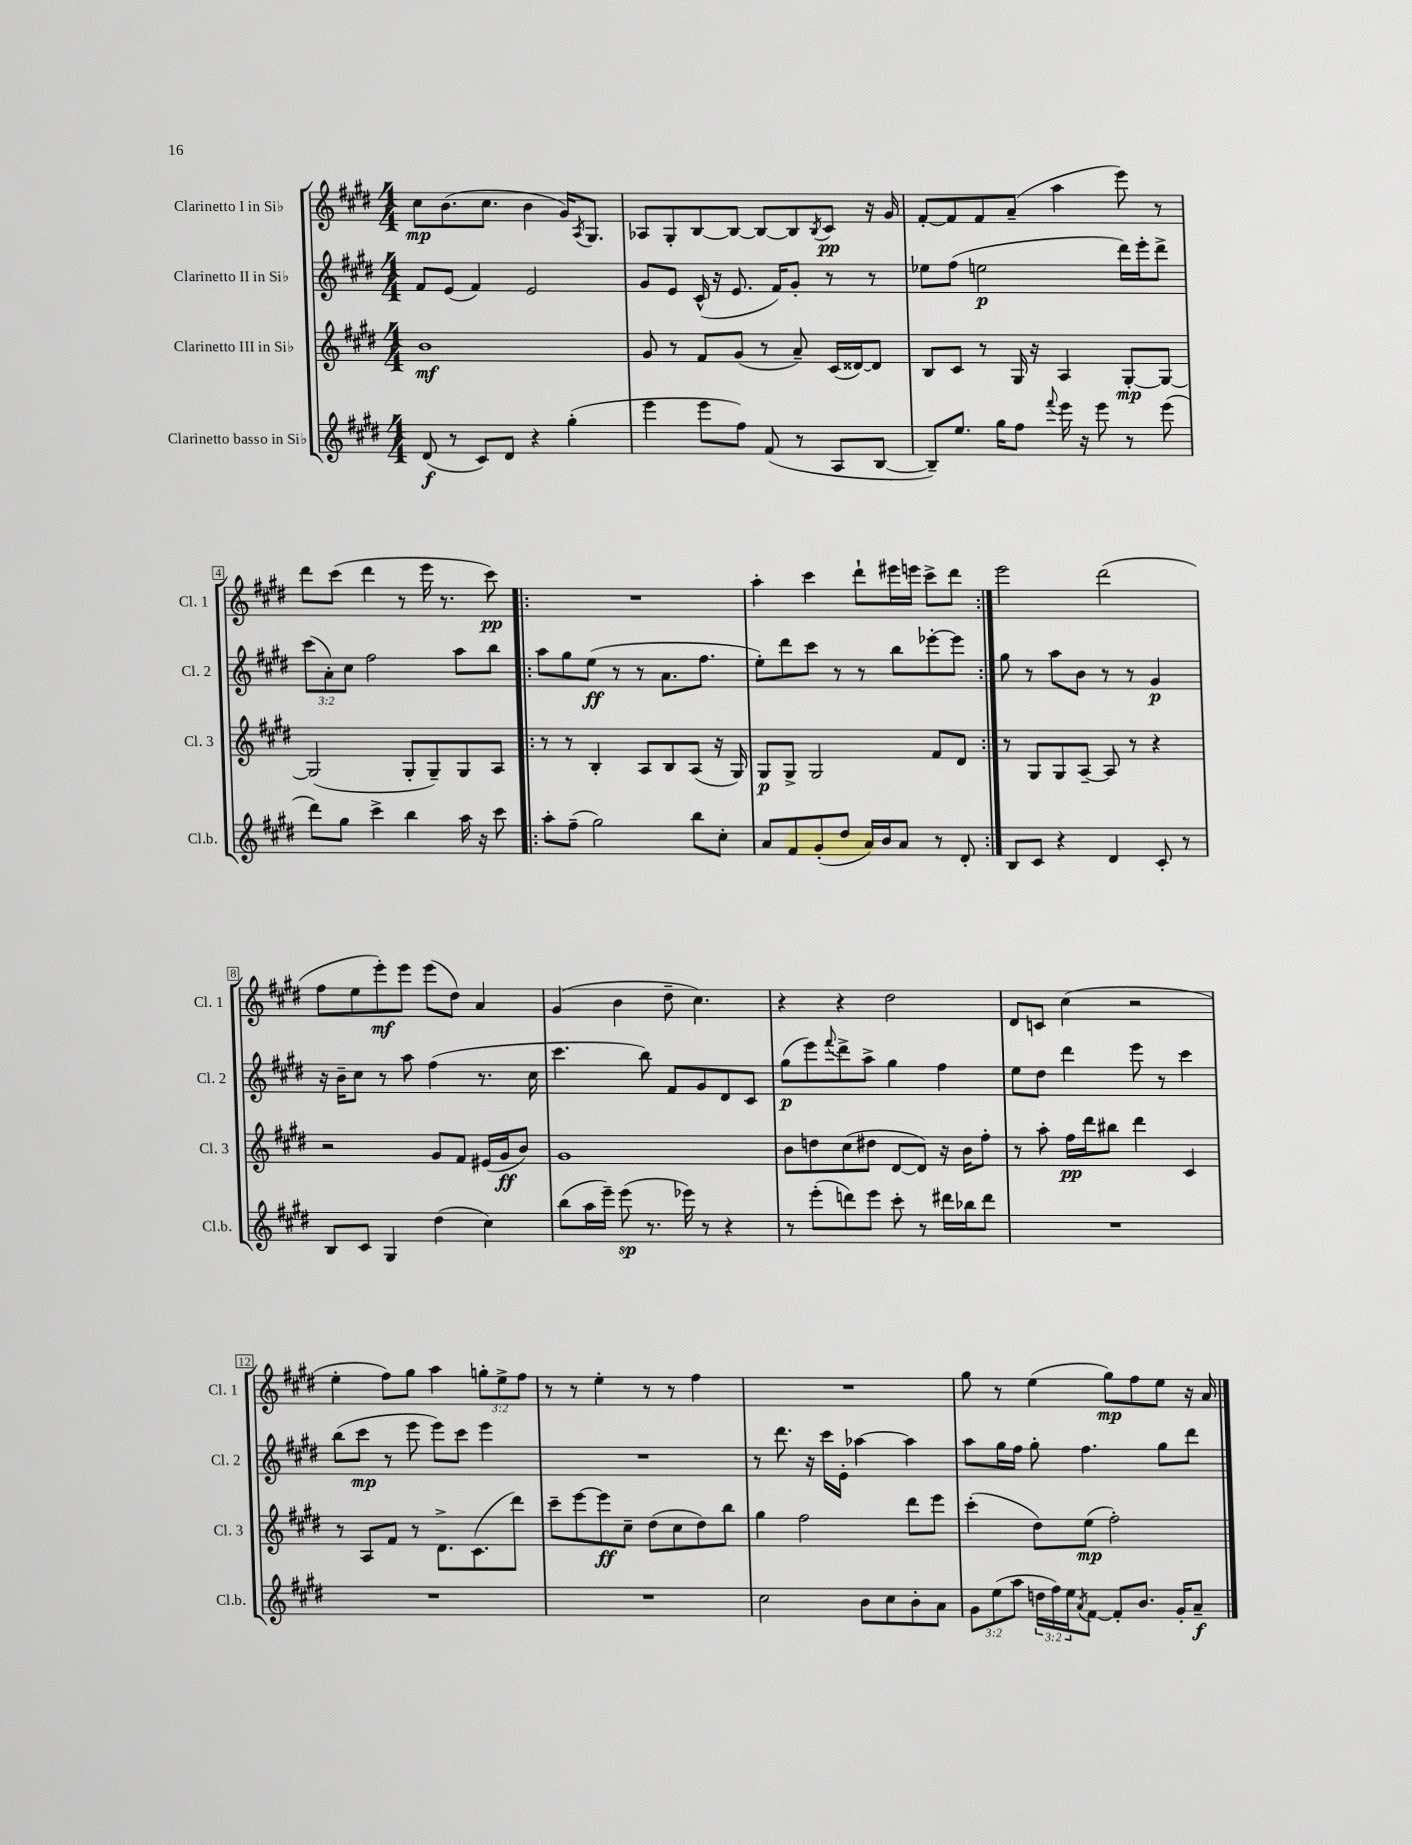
<<
\new StaffGroup <<
\new Staff = "s0" \with { instrumentName = "Clarinetto I in Sib" shortInstrumentName = "Cl. 1" } {
    \clef treble \key e \major \numericTimeSignature \time 4/4 \override Staff.TupletNumber.text = #tuplet-number::calc-fraction-text
    cis''8\mp b'8.( cis''8. b'4 gis'16) \acciaccatura { a8 } gis8. |
    aes8 gis8-. b8~ b8~ b8~ b8 \acciaccatura { b8 } cis'8\pp r16 gis'16 |
    fis'8~-. fis'8 fis'8 a'8--( a''4 e'''8) r8 |
    dis'''8 cis'''8( dis'''4 r8 e'''16 r8. cis'''8\pp) |
    \repeat volta 2 { R1 |
    a''4-. cis'''4 dis'''8-! eis'''16 e'''16 cis'''8-> dis'''8 | }
    e'''2 dis'''2( |
    fis''8 e''8 e'''8-.\mf) e'''8 e'''8( dis''8) a'4 |
    gis'4( b'4 dis''8-- cis''4.) |
    r4 r4 dis''2 |
    dis'8 c'8 cis''4( r2 |
    e''4-. fis''8) gis''8 a''4 \tuplet 3/2 { g''8-. e''8-> fis''8 } |
    r8 r8 e''4-. r8 r8 fis''4 |
    R1 |
    gis''8 r8 e''4( gis''8\mp) fis''8 e''8 r16 a'16 \bar "|." |
}
\new Staff = "s1" \with { instrumentName = "Clarinetto II in Sib" shortInstrumentName = "Cl. 2" } {
    \clef treble \key e \major \numericTimeSignature \time 4/4 \override Staff.TupletNumber.text = #tuplet-number::calc-fraction-text
    fis'8 e'8( fis'4) e'2 |
    gis'8 e'8 cis'16-^( r16 e'8. fis'16) gis'8-. r8 r8 |
    ees''8 fis''8( e''2\p dis'''16) e'''16-. dis'''8-> |
    \tuplet 3/2 { cis'''8( a'8-.) cis''8 } fis''2 a''8 b''8 |
    \repeat volta 2 { a''8 gis''8 e''8\ff( r8 r8 a'8. fis''8. |
    e''8-.) dis'''8 cis'''8 r8 r8 b''8 ees'''8~-. ees'''8 | }
    gis''8 r8 a''8 b'8 r8 r8 gis'4\p |
    r16 b'16-- cis''8 r8 a''8 fis''4( r8. cis''16 |
    cis'''4. b''8) fis'8 gis'8 dis'8 cis'8 |
    gis''8\p( e'''8) \appoggiatura { fis'''8 } dis'''8-> a''8-> gis''4 fis''4 |
    e''8 dis''8 dis'''4 e'''8 r8 cis'''4 |
    b''8( cis'''8\mp r8 e'''8 e'''8) cis'''8 e'''4 |
    R1 |
    r8 dis'''8. r16 cis'''16 e'16-. aes''4~ aes''4 |
    a''8 gis''16 fis''16 gis''8-. fis''4. gis''8 dis'''8 \bar "|." |
}
\new Staff = "s2" \with { instrumentName = "Clarinetto III in Sib" shortInstrumentName = "Cl. 3" } {
    \clef treble \key e \major \numericTimeSignature \time 4/4
    b'1\mf |
    gis'8 r8 fis'8 gis'8( r8 a'8--) cis'16( disis'16~) disis'8 |
    b8 cis'8 r8 gis16 r16 a4 gis8~-.\mp gis8~ |
    gis2( gis8-. gis8--) gis8 a8 |
    \repeat volta 2 { r8 r8 b4-. a8 b8 a8( r16 gis16) |
    gis8\p gis8-> gis2 fis'8 dis'8 | }
    r8 gis8 gis8 a8~-- a8 r8 r4 |
    r2 gis'8 fis'8 eis'16( gis'16\ff b'8) |
    gis'1 |
    b'8 d''8 cis''8( dis''8 dis'8~ dis'8) r16 b'16 fis''8-. |
    r8 a''8-. fis''16\pp dis'''16 bis''8 dis'''4 cis'4 |
    r8 a8 fis'8 r8 dis'8.-> cis'8.( dis'''8) |
    cis'''8-- e'''8~ e'''8\ff cis''8-- dis''8( cis''8 dis''8) b''8 |
    gis''4 fis''2 dis'''8 e'''8 |
    cis'''4-.( dis''8) e''8\mp( fis''2-.) \bar "|." |
}
\new Staff = "s3" \with { instrumentName = "Clarinetto basso in Sib" shortInstrumentName = "Cl.b." } {
    \clef treble \key e \major \numericTimeSignature \time 4/4 \override Staff.TupletNumber.text = #tuplet-number::calc-fraction-text
    dis'8\f( r8 cis'8) dis'8 r4 gis''4-.( |
    e'''4 e'''8 fis''8) fis'8( r8 a8 b8~ |
    b8--) e''8. gis''16 fis''8 \appoggiatura { fis'''8 } e'''16 r16 e'''8 r8 e'''8( |
    dis'''8) gis''8 cis'''4-> b''4 a''16 r16 cis'''8 |
    \repeat volta 2 { a''8-. fis''8--( gis''2) b''8 cis''8-. |
    a'8 fis'8 gis'8-.( dis''8 a'16) b'16 a'8 r8 dis'8-. | }
    b8 cis'8 r4 dis'4 cis'8-. r8 |
    b8 cis'8 gis4 dis''4( cis''4) |
    b''8( a''16 e'''16--) e'''8\sp( r8. ees'''16) r8 r4 |
    r8 e'''8-.( d'''8) e'''8 cis'''8-. r8 dis'''16 bes''16 dis'''8 |
    R1 |
    R1 |
    R1 |
    cis''2 b'8 cis''8 b'8-. a'8 |
    \tuplet 3/2 { gis'8 e''8( a''8 } \tuplet 3/2 { d''16 fis''16) e''16 } \acciaccatura { a'8 } fis'8~ fis'8-. b'8. gis'16-. a'8--\f \bar "|." |
}
>>
>>
\layout { \context { \Score \override BarNumber.stencil = #(make-stencil-boxer 0.1 0.3 ly:text-interface::print) } }
